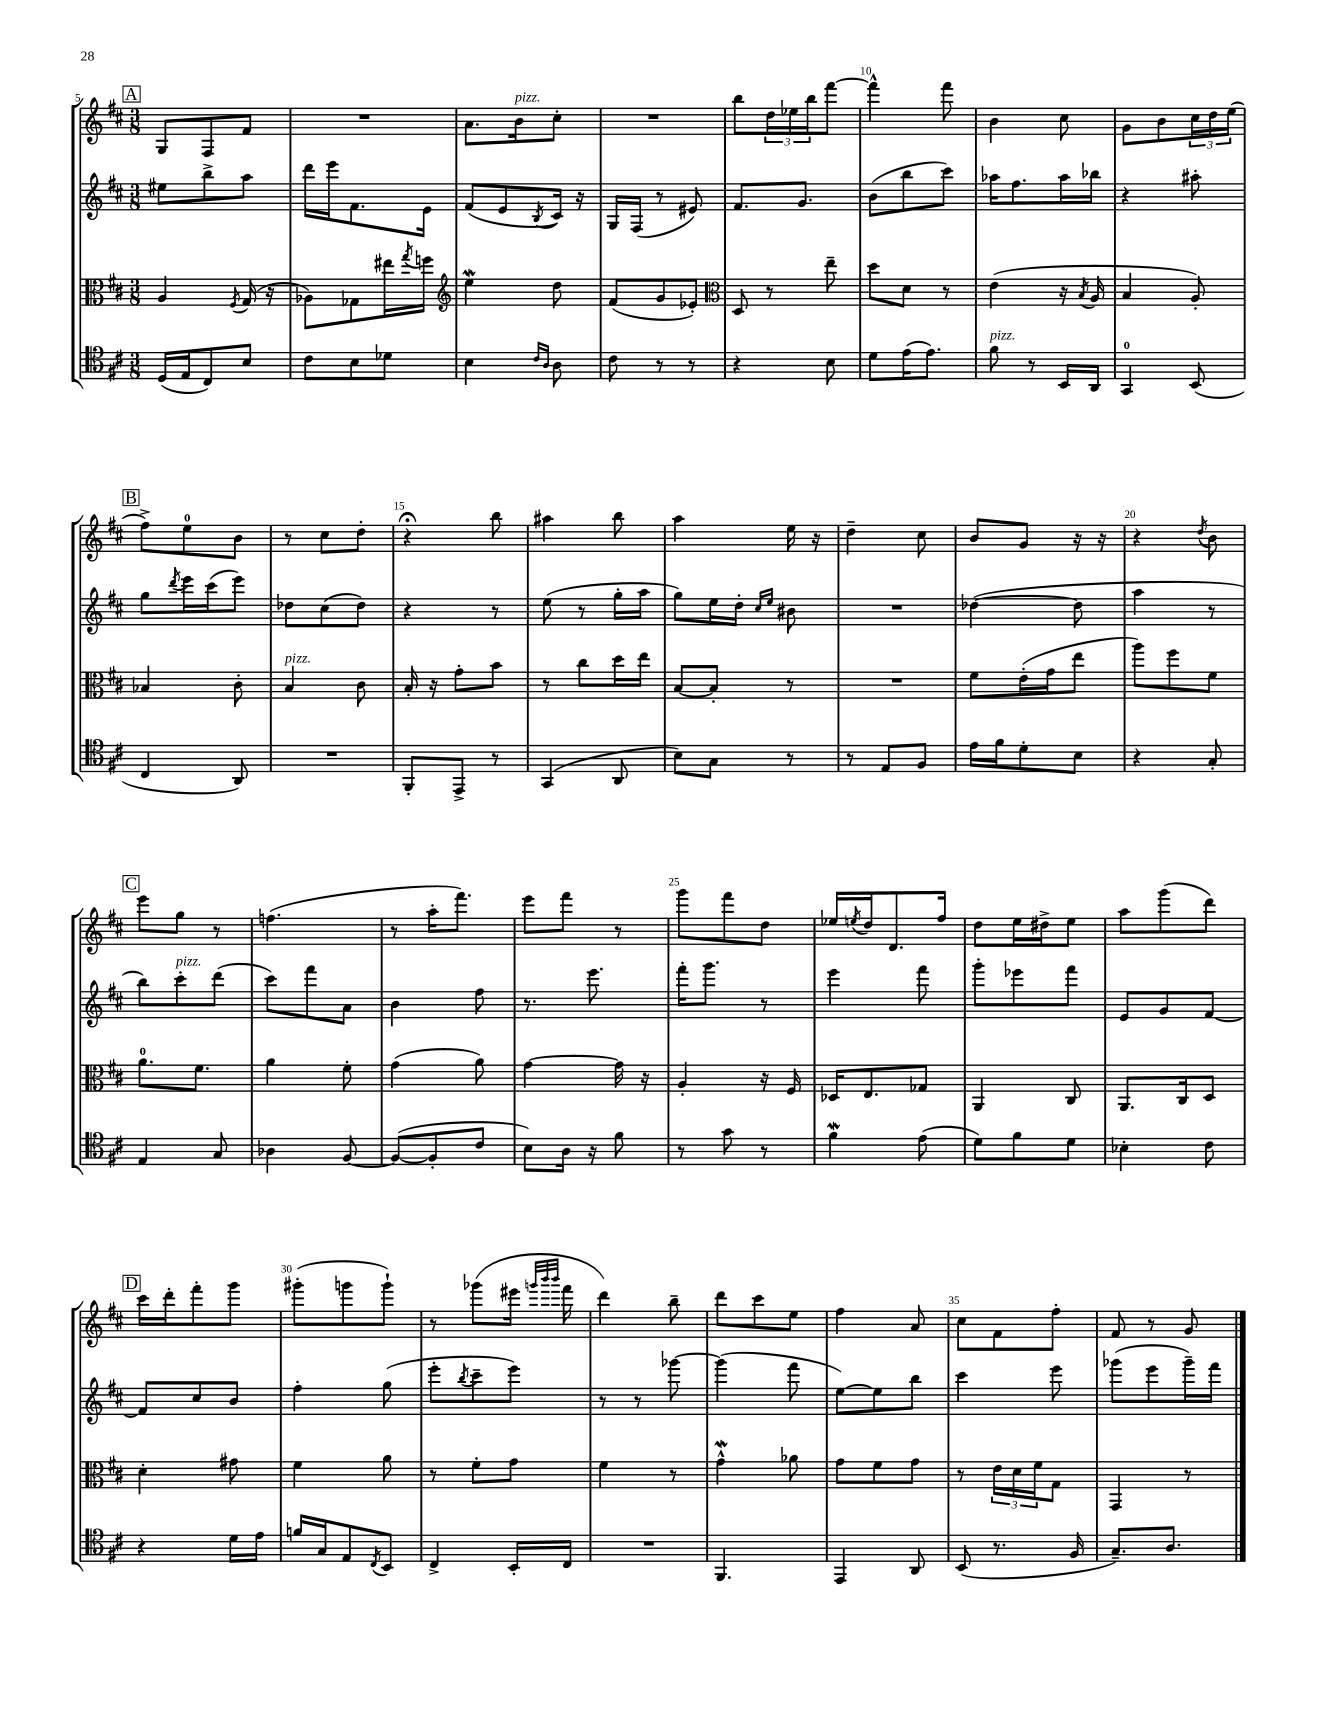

**kern	**kern	**kern	**kern
*staff4	*staff3	*staff2	*staff1
*clefC4	*clefC3	*clefG2	*clefG2
*k[f#c#]	*k[f#c#]	*k[f#c#]	*k[f#c#]
*M3/8	*M3/8	*M3/8	*M3/8
(16D/LL	4A/	8ee#\L	8G/L
16E/J	.	.	.
8C#/)	.	8bb^\	8F#/
.	8qF#/	.	.
8B/J	(16G/	8aa\J	8f#/J
.	16r	.	.
=	=	=	=
8c#\L	8A-\L)	16ddd\LL	4.r
.	.	16eee\J	.
8B\	8G-\	8.f#\	.
8d-\J	16ee#\L	.	.
.	8qgg/	.	.
.	16ff\JJ	16e\Jk	.
=	=	=	=
*	*clefG2	*	*
4B\	4ee\	(8f#/L	8.a\L
.	.	8e/	.
.	.	.	16b\k
16qqc#/LL	.	.	.
16qqA/JJ	.	8qB/	.
8A\	8dd\	16c#/Jk)	8cc#'\J
.	.	16r	.
=	=	=	=
8c#\	(8f#/L	16G/LL	4.r
.	.	(16F#/JJ	.
8r	8g/	8r	.
8r	8e-'/J)	8e#/)	.
=	=	=	=
*	*clefC3	*	*
4r	8D/	8.f#/L	8bb\L
.	8r	.	24dd\L
.	.	.	24ee-\
.	.	8.g/J	.
.	.	.	24bb\J
8B\	8ee~\	.	[8fff#\J
=	=	=	=
8d\L	8dd\L	(8b\L	4fff#^^\]
(16e\K	8d\J	8bb\	.
8.e\J)	.	.	.
.	8r	8ccc#\J)	8fff#\
=	=	=	=
8f#\	(4e\	16aa-\LK	4b\
.	.	8.ff#\	.
8r	.	.	.
16BB/LL	16r	16aa-\L	8cc#\
.	8qB/	.	.
16AA/JJ	16A/	16bb-\JJ	.
=	=	=	=
4GG/	4B/	4r	8g\L
.	.	.	8b\
(8BB/	8A'/)	8aa#'\	24cc#\L
.	.	.	24dd\
.	.	.	(24ee\JJ
=	=	=	=
4C#/	4B-/	8gg\L	8ff#^\L)
.	.	8qddd/	.
.	.	16eee\L	8ee\
.	.	(16ccc#\J	.
8AA/)	8c#'\	8eee\J)	8b\J
=	=	=	=
4.r	4B/	8dd-\L	8r
.	.	(8cc#\	8cc#\L
.	8c#\	8dd-\J)	8dd'\J
=	=	=	=
8FF#'/L	16B'/	4r	4r;
.	16r	.	.
8EE^/J	8g'\L	.	.
8r	8b\J	8r	8bb\
=	=	=	=
(4GG/	8r	(8ee\	4aa#\
.	8cc#\L	8r	.
8AA/	16dd\L	16gg'\LL	8bb\
.	16ee\JJ	16aa\JJ	.
=	=	=	=
8B\L)	[8B/L	8gg\L)	4aa\
8G\J	8B'/]J	16ee\L	.
.	.	16dd'\JJ	.
.	.	16qqcc#/LL	.
.	.	16qqee/JJ	.
8r	8r	8b#\	16ee\
.	.	.	16r
=	=	=	=
8r	4.r	4.r	4dd~\
8E/L	.	.	.
8F#/J	.	.	8cc#\
=	=	=	=
16e\LL	8f#\L	([4dd-\	8b/L
16f#\J	.	.	.
8d'\	(16e'\L	.	8g/J
.	16g\J	.	.
8B\J	8ee\J	8dd-\]	16r
.	.	.	16r
=	=	=	=
4r	8aa\L)	4aa\	4r
.	8ff#\	.	.
.	.	.	8qdd/
8G'/	8f#\J	8r	8b\
=	=	=	=
4E/	8.a\L	8bb\L)	8eee\L
.	.	8ccc#'\	8gg\J
.	8.f#\J	.	.
8G/	.	(8ddd\J	8r
=	=	=	=
4A-\	4a\	8ccc#\L)	(4.ff\
.	.	8fff#\	.
[8F#/	8f#'\	8a\J	.
=	=	=	=
(8F#/_L	(4g\	4b\	8r
8F#'/]	.	.	16aa'\LK
.	.	.	8.fff#\J)
8c#/J	8a\)	8ff#\	.
=	=	=	=
8B\L)	[4g\	8.r	8eee\L
16A\Jk	.	.	8fff#\J
16r	.	8.eee\	.
8f#\	16g\]	.	8r
.	16r	.	.
=	=	=	=
8r	4A'/	16fff#'\LK	8ggg\L
.	.	8.ggg\J	.
8g\	.	.	8fff#\
8r	16r	8r	8dd\J
.	16F#/	.	.
=	=	=	=
4f#\	16D-/LK	4eee\	16ee-/LL
.	.	.	8qee/
.	8.E/	.	16dd/J
.	.	.	8.d/
(8e\	8G-/J	8fff#\	.
.	.	.	16ff#/Jk
=	=	=	=
8d\L)	4AA/	8ggg'\L	8dd\L
8f#\	.	8eee-\	16ee\L
.	.	.	16dd#^\J
8d\J	8C#/	8fff#\J	8ee\J
=	=	=	=
4B-'\	8.AA/L	8e/L	8aa\L
.	.	8g/	(8ggg\
.	16C#/k	.	.
8c#\	8D/J	[8f#/J	8ddd\J)
=	=	=	=
4r	4d'\	8f#/]L	16ccc#\LL
.	.	.	16ddd'\J
.	.	8cc#/	8fff#'\
16d\LL	8g#\	8b/J	8ggg\J
16e\JJ	.	.	.
=	=	=	=
16f/LL	4f#\	4ff#'\	(8ggg#'\L
16G/J	.	.	.
8E/	.	.	8ggg\
8qC#/	.	.	.
8BB/J	8a\	(8gg\	8ggg`\J)
=	=	=	=
4C#^/	8r	8eee'\L	8r
.	.	8qbb/	.
.	8f#'\L	8ccc#~\	(8ggg-\L
16BB'/LL	8g\J	8eee\J)	16eee#\Jk
.	.	.	32qqggg/LLL
.	.	.	32qqbbb/
.	.	.	32qqbbb/JJJ
16C#/JJ	.	.	16fff#\
=	=	=	=
4.r	4f#\	8r	4ddd\)
.	.	8r	.
.	8r	[8ggg-\	8bb~\
=	=	=	=
4.FF#/	4g^^\	(4ggg-\]	8ddd\L
.	.	.	8ccc#\
.	8a-\	8fff#\	8ee\J
=	=	=	=
4EE/	8g\L	[8ee\L)	4ff#\
.	8f#\	8ee\]	.
8AA/	8g\J	8bb\J	8a/
=	=	=	=
(8BB/	8r	4ccc#\	8cc#\L
8.r	24e\LL	.	8f#\
.	24d\	.	.
.	24f#\J	.	.
.	8G\J	8eee\	8ff#'\J
16F#/	.	.	.
=	=	=	=
8.G~/L)	4GG/	(8ggg-\L	8f#/
.	.	8eee\	8r
8.A/J	.	.	.
.	8r	16ggg-~\L)	8g/
.	.	16fff#\JJ	.
==	==	==	==
*-	*-	*-	*-
